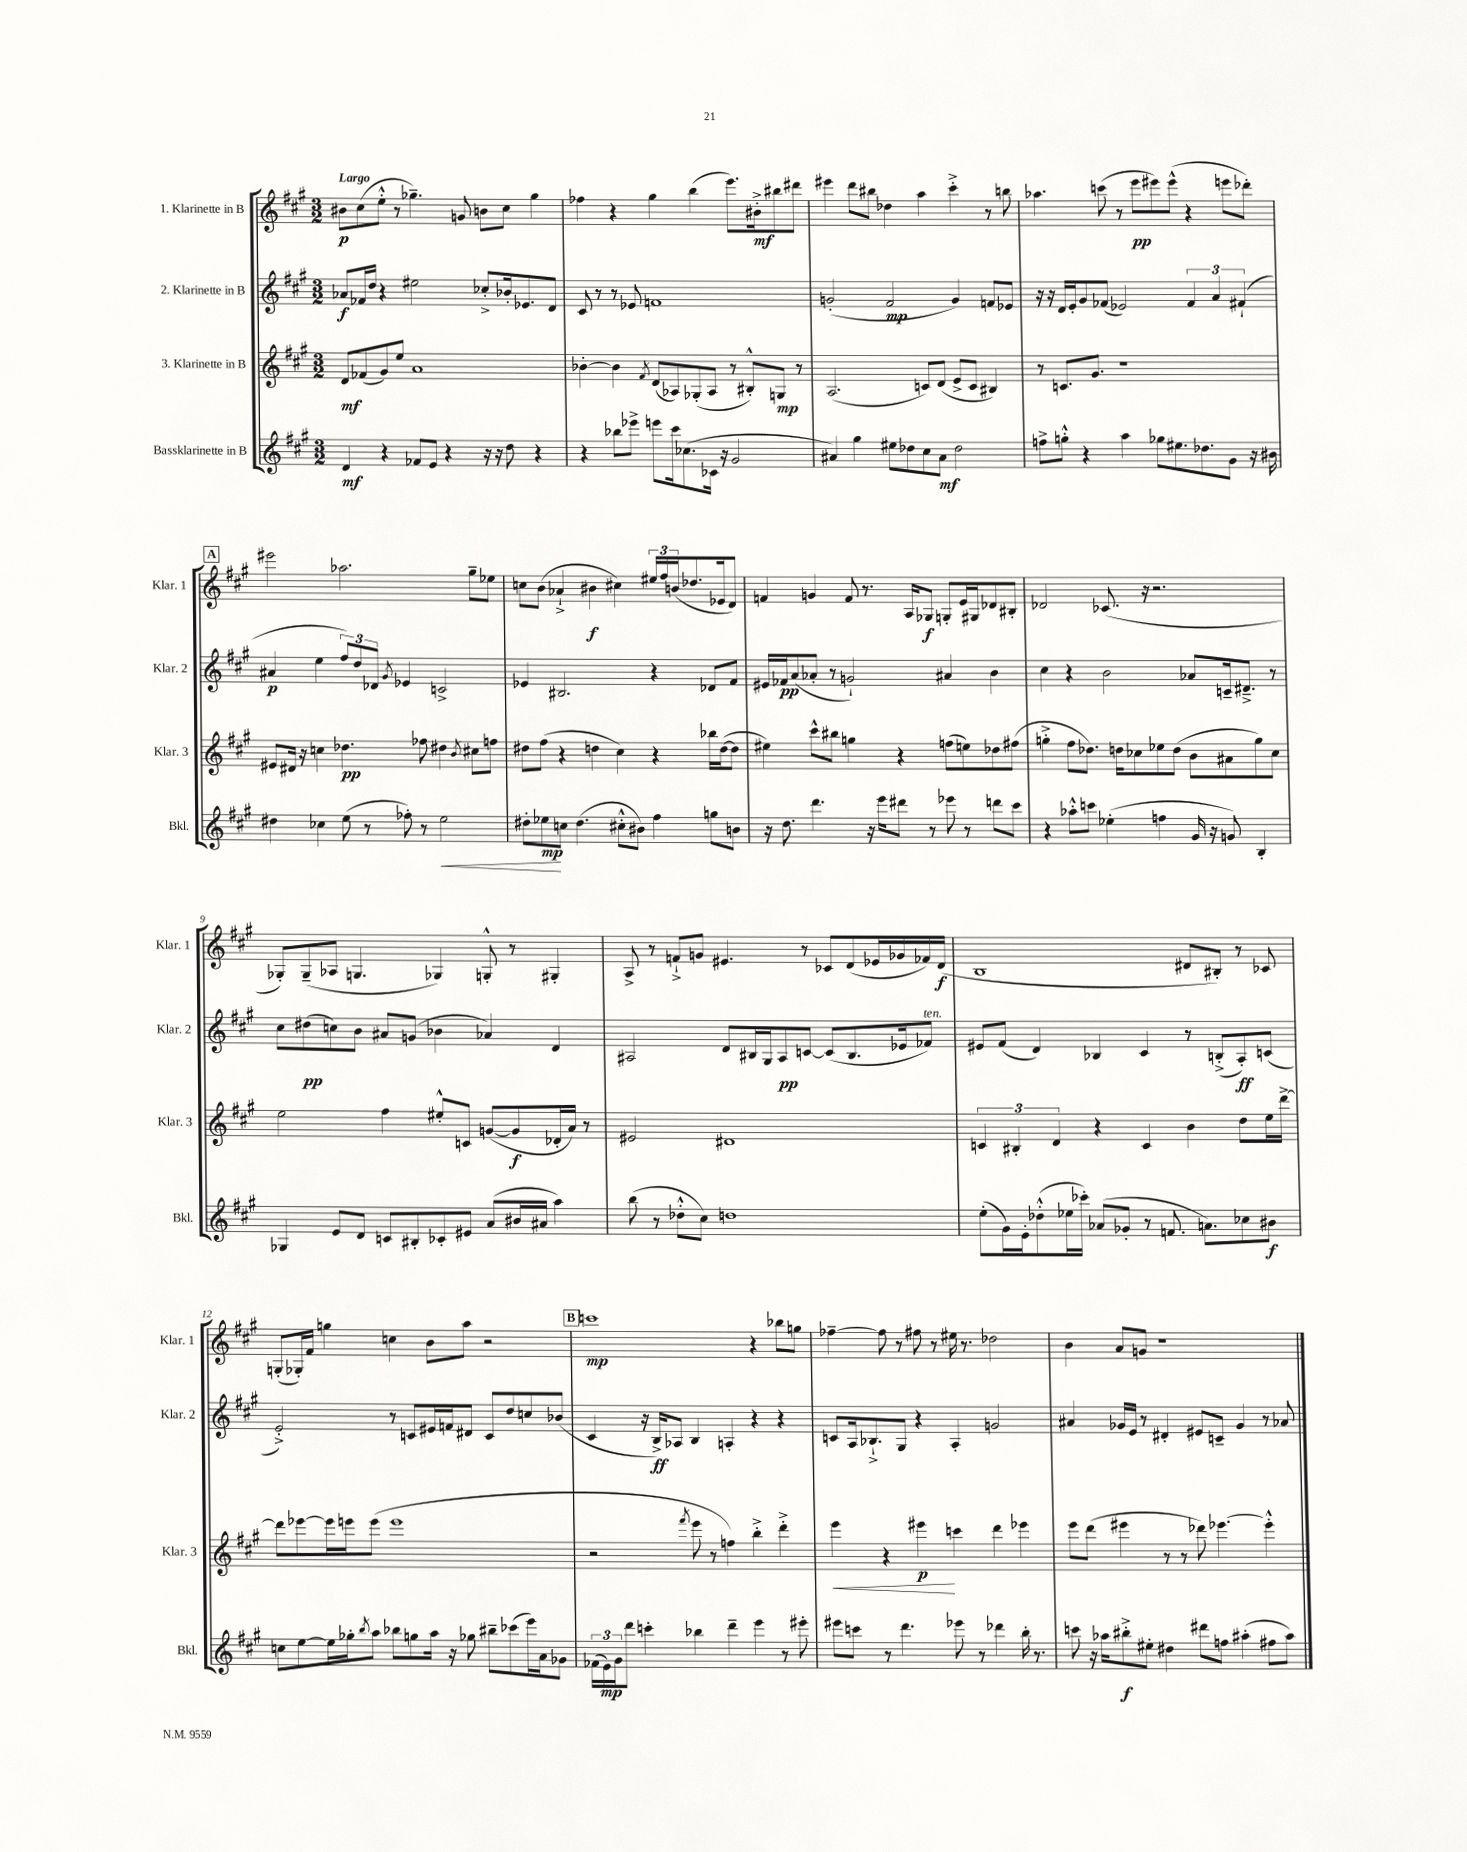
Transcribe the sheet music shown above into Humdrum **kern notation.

**kern	**dynam	**kern	**dynam	**kern	**dynam	**kern	**dynam
*part4	*part4	*part3	*part3	*part2	*part2	*part1	*part1
*staff4	*staff4	*staff3	*staff3	*staff2	*staff2	*staff1	*staff1
*I"Bassklarinette in B	*	*I"3. Klarinette in B	*	*I"2. Klarinette in B	*	*I"1. Klarinette in B	*
*I'Bkl.	*	*I'Klar. 3	*	*I'Klar. 2	*	*I'Klar. 1	*
*clefG2	*	*clefG2	*	*clefG2	*	*clefG2	*
*k[f#c#g#]	*	*k[f#c#g#]	*	*k[f#c#g#]	*	*k[f#c#g#]	*
*M3/2	*	*M3/2	*	*M3/2	*	*M3/2	*
=1	=1	=1	=1	=1	=1	=1	=1
!	!	!	!	!	!	!LO:TX:a:B:t=Largo	!
4d/	mf	8d/L	mf	8a-X/L	f	8b#X\L	p
.	.	(8f-X/	.	16f-X/L	.	(8cc#\	.
.	.	.	.	16dd/JJ	.	.	.
4r	.	8g#/)	.	4r	.	8ee'^^\J	.
.	.	8ee/J	.	.	.	8r	.
8f-X/L	.	1a	.	2ee#X\	.	4.gg-X~\)	.
8e/J	.	.	.	.	.	.	.
4r	.	.	.	.	.	.	.
.	.	.	.	.	.	8gn/	.
16r	.	.	.	8cc-X'^/L	.	8bn\L	.
16r	.	.	.	.	.	.	.
8dd\	.	.	.	16b-X'/k	.	8cc#\J	.
.	.	.	.	8.e-X/	.	.	.
4r	.	.	.	.	.	4gg-\	.
.	.	.	.	8d/J	.	.	.
=2	=2	=2	=2	=2	=2	=2	=2
4r	.	[4b-X'\	.	8c#/	.	4ff-X\	.
.	.	.	.	8r	.	.	.
8bb-X\L	.	4b-\]	.	8r	.	4r	.
8eee-X^\J	.	.	.	8e-X/	.	.	.
.	.	8qf#/	.	.	.	.	.
8eeen\L	.	(8d/L	.	1fn	.	4gg#\	.
16ccc#\k	.	8A-X/)	.	.	.	.	.
(8.cc-X\	.	.	.	.	.	.	.
.	.	(8G-X'/	.	.	.	(4bb\	.
16c-X\Jk	.	8A-/J	.	.	.	.	.
16r	.	.	.	.	.	.	.
2g#/	.	8r	.	.	.	8.eee\L)	.
.	.	8B#X'^^/L)	.	.	.	.	.
.	.	.	.	.	.	16b#X'^\k	mf
.	.	8Gn/J	mp	.	.	8bb#X\	.
.	.	8r	.	.	.	8ddd#X\J	.
=3	=3	=3	=3	=3	=3	=3	=3
4a#X/)	.	(2.A/	.	(2gn'/	.	4eee#X\	.
4gg#\	.	.	.	.	.	8ddd\L	.
.	.	.	.	.	.	8bb#X\J	.
8ee#X\L	.	.	.	2f#/	mp	4dd-X\	.
8dd-X\	.	.	.	.	.	.	.
8cc#\	.	8cn/L)	.	.	.	4aa\	.
8a#\J	mf	(8d/J	.	.	.	.	.
2dd-\	.	8e^/L	.	4g/)	.	4ccc#'^\	.
.	.	8c/J	.	.	.	.	.
.	.	4B#X/)	.	8fn/L	.	8r	.
.	.	.	.	8e-X/J	.	8bbn\	.
=4	=4	=4	=4	=4	=4	=4	=4
8ffn^\L	.	8r	.	16r	.	4.aa-X\	.
.	.	.	.	16r	.	.	.
8ggn'^^\J	.	8.cn/L	.	16d/LL	.	.	.
.	.	.	.	16e'/J	.	.	.
4r	.	.	.	8g#/	.	.	.
.	.	8.g#/J	.	.	.	.	.
.	.	.	.	(8f-X/J	.	(8cccn\	.
4aa\	.	1r	.	2e-X/)	.	8r	.
.	.	.	.	.	.	8eee\L	pp
8gg-X\L	.	.	.	.	.	8eee#X\)	.
8.ee#X\	.	.	.	.	.	(8eee#^^\J	.
.	.	.	.	6f-/	.	4r	.
8.dd-X\	.	.	.	.	.	.	.
.	.	.	.	6a/	.	.	.
8g#\J	.	.	.	.	.	8eeen\L	.
.	.	.	.	(6f#X`/	.	.	.
16r	.	.	.	.	.	8ddd-X'\J)	.
16b#X\	.	.	.	.	.	.	.
!!LO:LB:g=z
!!LO:REH:place=s1:t=A
=5	=5	=5	=5	=5	=5	=5	=5
4dd#X\	.	8e#X/L	.	4a#X/	p	2eee#X\	.
.	.	16d#X/Jk	.	.	.	.	.
.	.	16r	.	.	.	.	.
4cc-X\	.	4ccn\	.	4ee\	.	.	.
(8ee\	.	4.dd-X\	pp	12ff#/L)	.	2.aa-X\	.
.	.	.	.	12dd/	.	.	.
8r	.	.	.	.	.	.	.
.	.	.	.	12d-X/J	.	.	.
.	.	.	.	8qg#/	.	.	.
8ff-X'\)	.	.	.	4e-X/	.	.	.
8r	.	8ff-X\	.	.	.	.	.
!	!LO:HP:b	!	!	!	!	!	!
2ee\	<	4dd#X\	.	2cn^/	.	.	.
.	.	8qb/	.	.	.	.	.
.	.	8cc#X\L	.	.	.	8gg#~\L	.
.	.	8ffn\J	.	.	.	8ee-X\J	.
=6	=6	=6	=6	=6	=6	=6	=6
8dd#X'\L	.	8dd#X\L	.	4e-X/	.	8ccn\L	.
8ee-X\	mp	(8ff#\J	.	.	.	(8b\J	.
8ccn\J	[	4r	.	2.B#X/	.	4a-X`^/	.
(4.dd#\	.	.	.	.	.	.	.
.	.	4ddn\	.	.	.	4b#X\	f
8cc#X'^^\L	.	4cc#\)	.	.	.	4cc#X\)	.
8b#X\J)	.	.	.	.	.	.	.
4ff#\	.	4r	.	4r	.	24ee#X/LL	.
.	.	.	.	.	.	24ff#/	.
.	.	.	.	.	.	(24bn/J	.
.	.	.	.	.	.	8.dd-X/	.
8ggn\L	.	16bb-X\LL	.	8d-X/L	.	.	.
.	.	([16dd\J	.	.	.	16e-X/k	.
8bn\J	.	8dd\J]	.	8f#/J	.	8d/J)	.
=7	=7	=7	=7	=7	=7	=7	=7
16r	.	4ee#X\)	.	16e#X/LL	.	4fn/	.
8.dd\	.	.	.	16f-X/J	pp	.	.
.	.	.	.	(8a/	.	.	.
4.ddd\	.	8ccc#^^\L	.	8a-X'/J	.	4gn/	.
.	.	8bb#X\J	.	8r	.	.	.
.	.	4ggn\	.	2gn`/)	.	8f/	.
16r	.	.	.	.	.	8.r	.
16eee\KL	.	.	.	.	.	.	.
8ddd#X\J	.	4r	.	.	.	.	.
.	.	.	.	.	.	16A/KL	.
8r	.	.	.	.	.	8G-X/J	f
8eee-X\	.	(8ffn\L	.	4a#X/	.	8Gn'/L	.
8r	.	8een\)	.	.	.	16e/L	.
.	.	.	.	.	.	16G#X/J	.
8dddn\L	.	8dd-X\	.	4b\	.	8d-X/	.
8ccc#\J	.	(8ff#X\J	.	.	.	8B#X'/J	.
=8	=8	=8	=8	=8	=8	=8	=8
4r	.	4ggn'^\	.	4cc#\	.	2d-X/	.
8aa-X'^^\L	.	8ff#\L	.	4r	.	.	.
8cccn\J	.	8.dd-X\J)	.	.	.	.	.
(4ee-X'\	.	.	.	2b\	.	(8.c-X/	.
.	.	16ddn\KL	.	.	.	.	.
.	.	8cc-X\	.	.	.	.	.
.	.	.	.	.	.	16r	.
4ffn\	.	8ee-X\	.	.	.	2.r	.
.	.	(8dd\J	.	.	.	.	.
16g#/	.	8b\L	.	8a-X/L	.	.	.
16r	.	.	.	.	.	.	.
8gn/)	.	8a#X\	.	16cn~/k	.	.	.
.	.	.	.	8.d#X~^/J	.	.	.
4B'/	.	8gg\)	.	.	.	.	.
.	.	8cc-\J	.	8r	.	.	.
!!LO:LB:g=z
=9	=9	=9	=9	=9	=9	=9	=9
4G-X/	.	2ee\	.	8cc#\L	.	8G-X'/L)	.
.	.	.	.	(8dd#X\	pp	(8G-~/	.
8e/L	.	.	.	8ccn\)	.	8A-X/J	.
8d/J	.	.	.	8b\J	.	4.Gn/	.
8cn/L	.	4ff#\	.	8a#X/L	.	.	.
8B#X'/	.	.	.	(8gn/J	.	.	.
8c-X'/	.	8ee#X'^^/L	.	4b-X\	.	4G-X/)	.
8e#X/J	.	8cn/J	.	.	.	.	.
(8a/L	.	([8gn/L	.	4a-X/)	.	8Gn'^^/	.
16b#X/L	.	8g/]	f	.	.	8r	.
16a#X/JJ	.	.	.	.	.	.	.
4aa\)	.	16d-X'/L	.	4d/	.	4G#X'/	.
.	.	16a/JJ)	.	.	.	.	.
.	.	8r	.	.	.	.	.
=10	=10	=10	=10	=10	=10	=10	=10
(8bb\	.	2e#X/	.	2A#X/	.	8A^/	.
8r	.	.	.	.	.	8r	.
8dd-X'^^\L	.	.	.	.	.	8fn`^/L	.
8cc#\J)	.	.	.	.	.	8gn/J	.
1ddn	.	1d#X	.	8d/L	.	4.e#X/	.
.	.	.	.	16B#X/L	.	.	.
.	.	.	.	16G#/J	.	.	.
.	.	.	.	8A#/	pp	.	.
.	.	.	.	[8cn/J	.	8r	.
.	.	.	.	(8c/L]	.	8c-X/L	.
.	.	.	.	8.B#/	.	(8d/	.
.	.	.	.	.	.	16e-X/L	.
.	.	.	.	16e-X/k	.	16g-X/	.
!	!	!	!	!LO:TX:a:i:t=ten.	!	!	!
.	.	.	.	8f-X/J)	.	16f-X/)	.
.	.	.	.	.	.	(16d/JJ	f
=11	=11	=11	=11	=11	=11	=11	=11
(8ee'\L	.	6cn/	.	8e#X/L	.	1B	.
16g#\L)	.	.	.	(8f#/J	.	.	.
.	.	6B#X'/	.	.	.	.	.
16e'\J	.	.	.	.	.	.	.
(8dd-X'^^\	.	.	.	4d/)	.	.	.
.	.	6d/	.	.	.	.	.
16ee-X\L	.	.	.	.	.	.	.
16ccc-X'\JJ)	.	.	.	.	.	.	.
(8a-X/L	.	4r	.	4B-X/	.	.	.
8g-X'/J	.	.	.	.	.	.	.
8r	.	4c/	.	4c#/	.	.	.
8.fn/	.	.	.	.	.	.	.
.	.	4b\	.	8r	.	8d#X/L	.
8.an\L)	.	.	.	.	.	.	.
.	.	.	.	(8Bn'^/L	.	8B#X'/J)	.
8cc-X\	.	8dd\L	.	8A'/)	ff	8r	.
8b#X\J	f	16ee\L	.	(8cn/J	.	8c-X/	.
.	.	[16ddd^\JJ	.	.	.	.	.
!!LO:LB:g=z
=12	=12	=12	=12	=12	=12	=12	=12
8ccn\L	.	8ddd\L]	.	2e'^/)	.	(8Gn'/L	.
[8ee\	.	[8eee-X\	.	.	.	16G-X'/L)	.
.	.	.	.	.	.	16f#/JJ	.
16ee\L]	.	16eee-\L]	.	.	.	4ggn\	.
16gg-X'\J	.	16eeen\J	.	.	.	.	.
8qbb/	.	.	.	.	.	.	.
8aa\J	.	(8eee\J	.	.	.	.	.
8bb-X\L	.	1eee	.	8r	.	4ccn\	.
8ggn\	.	.	.	8cn/L	.	.	.
16aa\Jk	.	.	.	16e#X/L	.	8b\L	.
16r	.	.	.	16fn/J	.	.	.
8gg-X\	.	.	.	8d#X/J	.	8aa\J	.
8bb#X~\L	.	.	.	8c/L	.	2r	.
(8ccc-X\	.	.	.	8dd/	.	.	.
16eee\L)	.	.	.	8ccn/	.	.	.
16a\J	.	.	.	.	.	.	.
8g-X\J	.	.	.	(8b-X/J	.	.	.
!!LO:REH:place=s1:t=B
=13	=13	=13	=13	=13	=13	=13	=13
(24f-X\LL	.	2r	.	4c#/	.	1cccn	mp
24e\)	mp	.	.	.	.	.	.
24g#\J	.	.	.	.	.	.	.
8ddd\J	.	.	.	.	.	.	.
4cccn'\	.	.	.	16r	.	.	.
.	.	.	.	16B^/KL)	ff	.	.
.	.	.	.	8A-X/J	.	.	.
.	.	8qfff#/	.	.	.	.	.
4bb-X\	.	8eee\	.	4B/	.	.	.
.	.	8r	.	.	.	.	.
4ddd~\	.	4ffn\)	.	4An'/	.	.	.
4eee\	.	4bb'^\	.	4r	.	4r	.
8r	.	4ddd'^\	.	4r	.	8bb-X\L	.
8eee#X'\	.	.	.	.	.	8ggn\J	.
=14	=14	=14	=14	=14	=14	=14	=14
!	!	!	!LO:HP:b	!	!	!	!
8eee#X\L	.	4eee\	<	8cn/L	.	[4ff-X~\	.
8cccn\J	.	.	.	16A/k	.	.	.
.	.	.	.	8.B-X`^/	.	.	.
8r	.	4r	.	.	.	8ff-\]	.
4.ddd\	.	.	.	8G#/J	.	8r	.
.	.	4eee#X\	p	4r	.	8ff#X\	.
.	.	.	.	.	.	8r	.
8eee-X\	.	4cccn\	[	4A'/	.	16ee#X\	.
.	.	.	.	.	.	8.r	.
8r	.	.	.	.	.	.	.
4ddd-X\	.	4ddd\	.	2gn/	.	2dd-X\	.
16bb'\	.	4eee-X\	.	.	.	.	.
8.r	.	.	.	.	.	.	.
=15	=15	=15	=15	=15	=15	=15	=15
8cccn\	.	8eee\L	.	4a#X/	.	4b\	.
16r	.	(8ddd\J	.	.	.	.	.
16aa-X\KL	.	.	.	.	.	.	.
8bb#X'^\	f	4eee#X\	.	16g-X/LL	.	8a/L	.
.	.	.	.	16e/JJ	.	.	.
8ee#X'\J	.	.	.	8r	.	8gn/J	.
4dd#X\	.	8r	.	4d#X'/	.	1r	.
.	.	8r	.	.	.	.	.
8ddd#X\L	.	8ddd-X\)	.	8e#X/L	.	.	.
8ffn\J	.	[4.eee-X\	.	8cn~/J	.	.	.
(4aa#X'\	.	.	.	4g-/	.	.	.
8ff#X\L	.	4eee-'^^\]	.	8r	.	.	.
8aa#\J)	.	.	.	8a-X/	.	.	.
==	==	==	==	==	==	==	==
*-	*-	*-	*-	*-	*-	*-	*-
